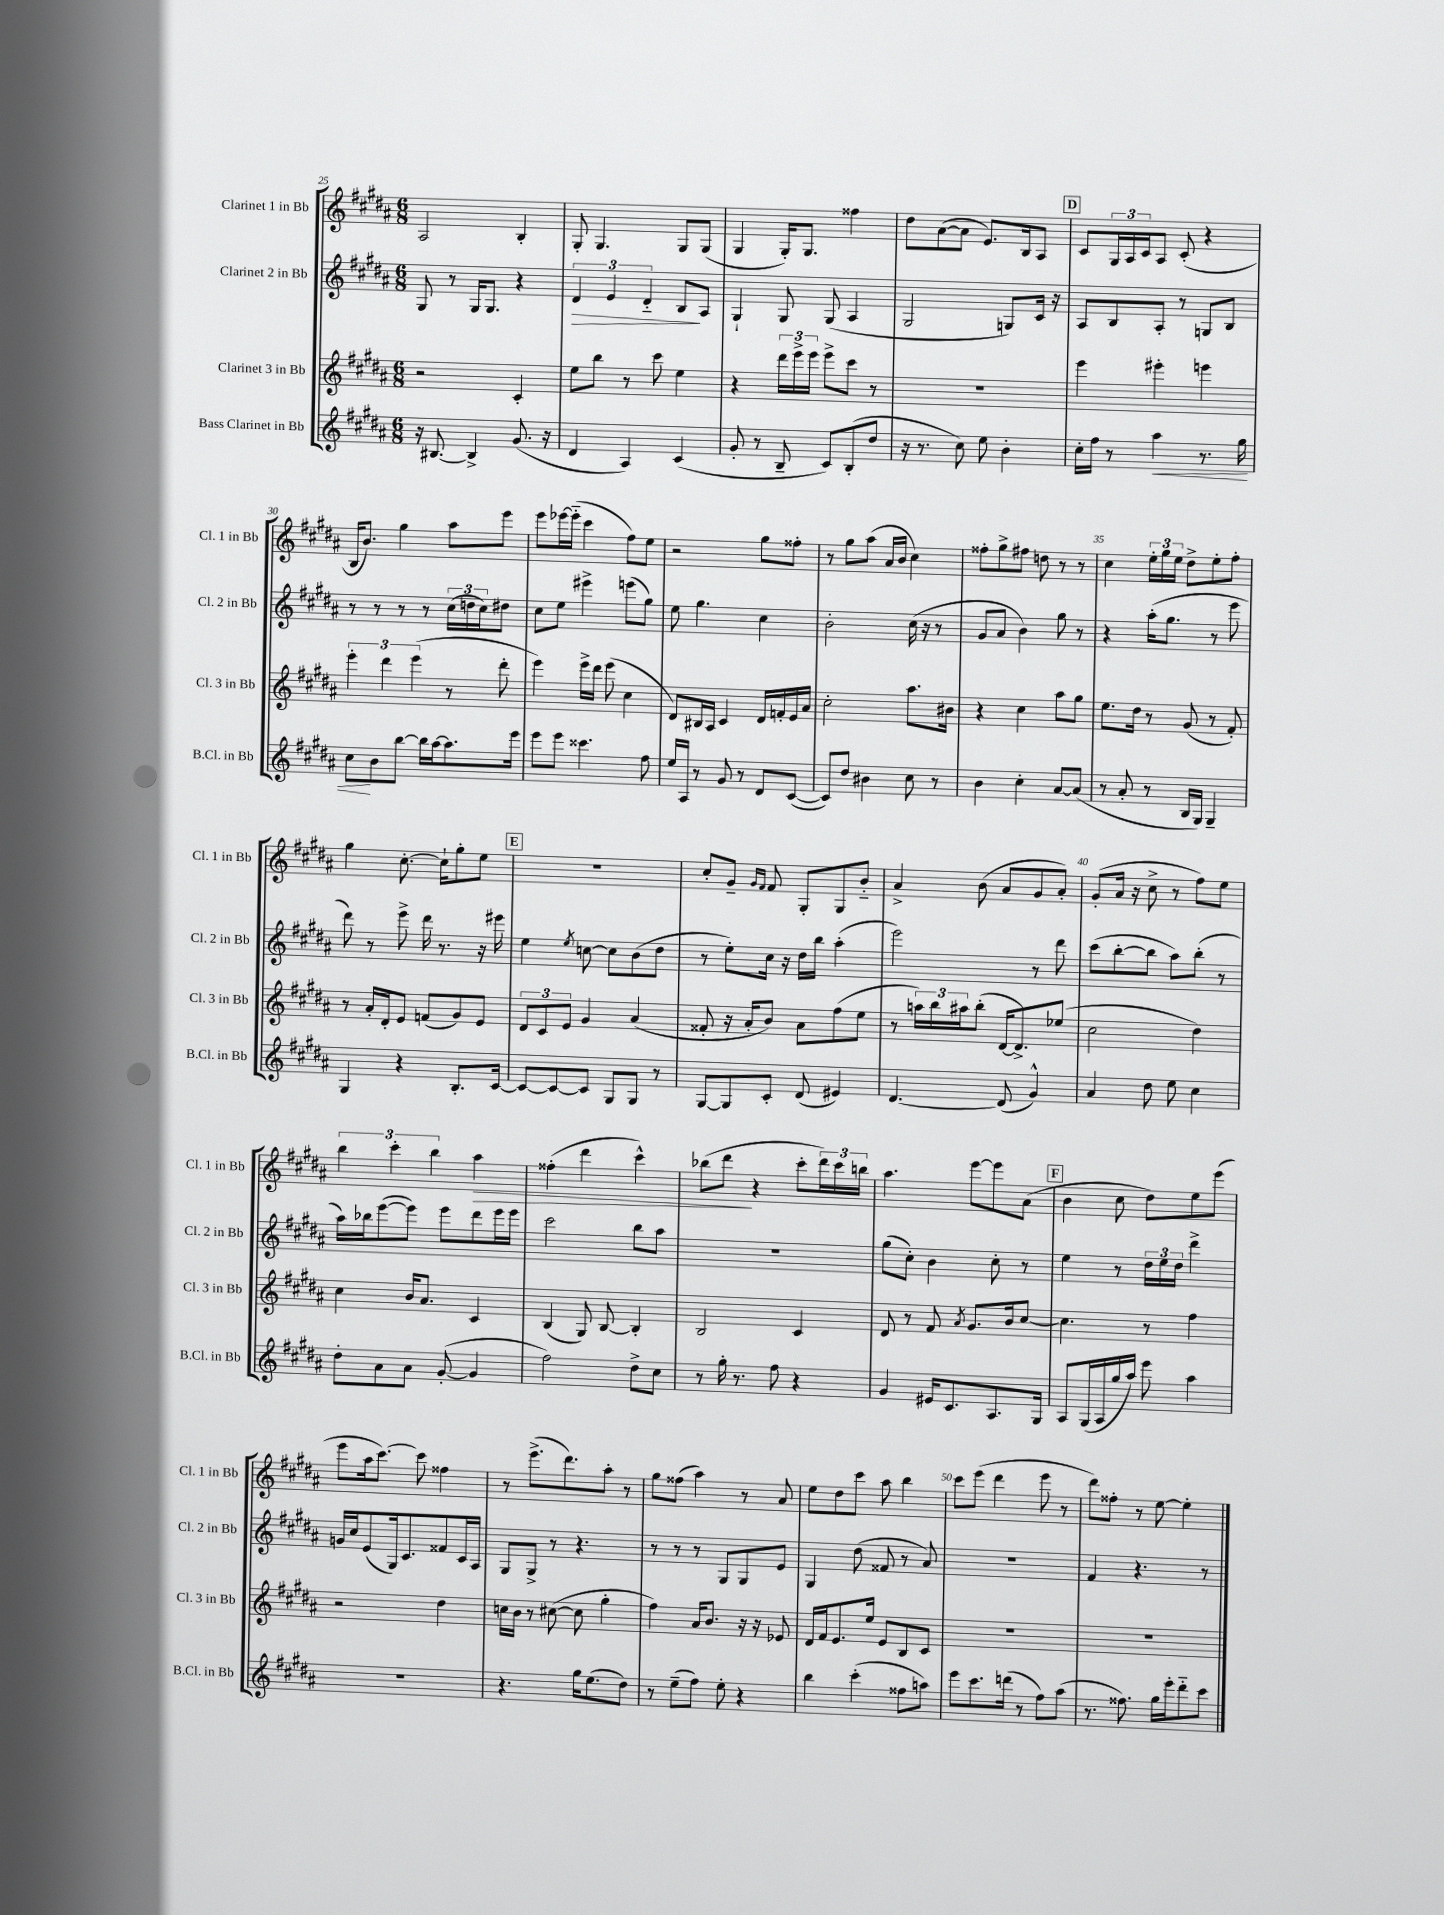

**kern	**dynam	**kern	**kern	**dynam	**kern	**dynam
*part4	*part4	*part3	*part2	*part2	*part1	*part1
*staff4	*staff4	*staff3	*staff2	*staff2	*staff1	*staff1
*I"Bass Clarinet in Bb	*	*I"Clarinet 3 in Bb	*I"Clarinet 2 in Bb	*	*I"Clarinet 1 in Bb	*
*I'B.Cl. in Bb	*	*I'Cl. 3 in Bb	*I'Cl. 2 in Bb	*	*I'Cl. 1 in Bb	*
*clefG2	*	*clefG2	*clefG2	*	*clefG2	*
*k[f#c#g#d#a#]	*	*k[f#c#g#d#a#]	*k[f#c#g#d#a#]	*	*k[f#c#g#d#a#]	*
*M6/8	*	*M6/8	*M6/8	*	*M6/8	*
=25	=25	=25	=25	=25	=25	=25
16r	.	2r	8G#/	.	2A#/	.
[8.B#X/	.	.	.	.	.	.
.	.	.	8r	.	.	.
4B#^/]	.	.	16G#/KL	.	.	.
.	.	.	8.G#/J	.	.	.
(8.g#/	.	4c#'/	4r	.	4B'/	.
16r	.	.	.	.	.	.
=26	=26	=26	=26	=26	=26	=26
!	!	!	!	!LO:HP:b	!	!
4d#/	.	8ee\L	6d#/	>	8G#'/	.
.	.	8bb\J	.	.	4.G#/	.
.	.	.	6e/	.	.	.
4A#/)	.	8r	.	.	.	.
.	.	.	6d#/	.	.	.
.	.	8ccc#\	.	.	.	.
(4c#/	.	4ee\	8B/L	.	8G#/L	.
.	.	.	8A#/J	]	(8G#/J	.
=27	=27	=27	=27	=27	=27	=27
8g#'/	.	4r	4G#`/	.	4G#/	.
8r	.	.	.	.	.	.
8B~/	.	24ddd#\LL	8G#/	.	16G#'/KL)	.
.	.	24eee^\	.	.	.	.
.	.	.	.	.	8.G#/J	.
.	.	24eee\JJ	.	.	.	.
8c#/L)	.	8eee^\L	(8G#/	.	.	.
(8B'/	.	8ccc#\J	4A#/	.	4ff##X\	.
8dd#/J	.	8r	.	.	.	.
=28	=28	=28	=28	=28	=28	=28
16r	.	2.r	2G#/	.	8dd#\L	.
8.r	.	.	.	.	.	.
.	.	.	.	.	([8a#\	.
8cc#\)	.	.	.	.	8a#\J]	.
8ee\	.	.	.	.	8.e/L)	.
4b'\	.	.	8Gn/L)	.	.	.
.	.	.	.	.	16B/k	.
.	.	.	16c#/Jk	.	8A#/J	.
.	.	.	16r	.	.	.
!!LO:REH:place=s1:t=D
=29	=29	=29	=29	=29	=29	=29
16cc#'\LL	.	4eee\	8A#/L	.	8c#/L	.
16ff#\JJ	.	.	.	.	.	.
8r	.	.	8B/	.	24G#/L	.
.	.	.	.	.	24A#/	.
.	.	.	.	.	24c#/J	.
!	!LO:HP:b	!	!	!	!	!
4aa#\	<	4eee#X'\	8A#'/J	.	8A#/J	.
.	.	.	8r	.	(8c#'/	.
8.r	.	4eeen\	8Gn/L	.	4r	.
.	.	.	8B/J	.	.	.
16gg#\	.	.	.	.	.	.
!!LO:LB:g=z
=30	=30	=30	=30	=30	=30	=30
8cc#\L	.	6eee'\	8r	.	16B/KL	.
.	.	.	.	.	8.b/J)	.
8b\	[	.	8r	.	.	.
.	.	6ddd#\	.	.	.	.
[8bb\J	.	.	8r	.	4gg#\	.
.	.	(6eee\	.	.	.	.
16bb\LL]	.	.	8r	.	.	.
[16aa#\J	.	.	.	.	.	.
8.aa#\]	.	8r	(24cc#\LL	.	8aa#\L	.
.	.	.	24ddn\	.	.	.
.	.	.	24cc#\J)	.	.	.
.	.	8ddd#'\	8dd#X\J	.	8eee\J	.
16eee\Jk	.	.	.	.	.	.
=31	=31	=31	=31	=31	=31	=31
8eee\L	.	4eee\)	8cc#\L	.	8eee\L	.
8eee\J	.	.	8ee\J	.	[16eee-X\L	.
.	.	.	.	.	(16eee-\JJ]	.
4.ccc##X\	.	16eee^\LL	4eee#X^\	.	4ccc#\	.
.	.	16ddd#\JJ	.	.	.	.
.	.	(8eee\	.	.	.	.
.	.	4cc#\	(8eeen\L	.	8ff#\L)	.
8ff#\	.	.	8gg#\J)	.	8ee\J	.
=32	=32	=32	=32	=32	=32	=32
16ee/LL	.	8d#/L)	8ee\	.	2r	.
16A#/JJ	.	.	.	.	.	.
8r	.	16B#X/L	4.gg#\	.	.	.
.	.	16A#/JJ	.	.	.	.
8g#/	.	4c#/	.	.	.	.
8r	.	.	.	.	.	.
8d#/L	.	16d#/LL	4cc#\	.	8gg#\L	.
.	.	16fn'/	.	.	.	.
([8c#/J	.	16e/	.	.	8ff##X'\J	.
.	.	16a#/JJ	.	.	.	.
=33	=33	=33	=33	=33	=33	=33
8c#/L])	.	2cc#'\	2b'\	.	8r	.
8dd#/J	.	.	.	.	8gg#\L	.
4b#X\	.	.	.	.	(8aa#\J	.
.	.	.	.	.	16a#/LL	.
.	.	.	.	.	16b/JJ	.
8cc#\	.	8.aa#\L	(16cc#\	.	4cc#\)	.
.	.	.	16r	.	.	.
8r	.	.	8r	.	.	.
.	.	16b#X\Jk	.	.	.	.
=34	=34	=34	=34	=34	=34	=34
4b\	.	4r	8g#/L	.	8ff##X'\L	.
.	.	.	8a#/J	.	8gg#^\	.
4cc#'\	.	4cc#\	4b\)	.	8ff#X\J	.
.	.	.	.	.	8ddn\	.
[8a#/L	.	8aa#\L	8gg#\	.	8r	.
(8a#/J]	.	8gg#\J	8r	.	8r	.
=35	=35	=35	=35	=35	=35	=35
8r	.	8.ee\L	4r	.	4cc#\	.
8a#'/	.	.	.	.	.	.
.	.	16dd#\Jk	.	.	.	.
8r	.	8r	(16aa#'\KL	.	24ee'\LL	.
.	.	.	.	.	24gg#\	.
.	.	.	8.gg#\J	.	.	.
.	.	.	.	.	24ee\JJ	.
16B/LL	.	(8g#/	.	.	8dd#^\L	.
16G#/JJ)	.	.	.	.	.	.
4G#~/	.	8r	8r	.	8ee'\	.
.	.	8f#'/)	8eee\	.	8ff#'\J	.
!!LO:LB:g=z
=36	=36	=36	=36	=36	=36	=36
4G#/	.	8r	8ddd#\)	.	4gg#\	.
.	.	16a#'/LL	8r	.	.	.
.	.	16d#'/J	.	.	.	.
4r	.	8e/J	8eee^\	.	[8.cc#'\	.
.	.	(8fn/L	16ddd#\	.	.	.
.	.	.	8.r	.	16cc#`\KL]	.
8.B'/L	.	8g#/)	.	.	8gg#'\	.
.	.	8e/J	16r	.	8ee\J	.
[16c#/Jk	.	.	16eee#X\	.	.	.
!!LO:REH:place=s1:t=E
=37	=37	=37	=37	=37	=37	=37
8c#/L_	.	12d#/L	4ee\	.	2.r	.
.	.	12c#/	.	.	.	.
8c#/_	.	.	.	.	.	.
.	.	12e/J	.	.	.	.
.	.	.	8qee/	.	.	.
8c#/J]	.	4g#/	[8ccn\	.	.	.
8G#/L	.	.	8cc\L]	.	.	.
8G#/J	.	(4a#/	(8b\	.	.	.
8r	.	.	8dd#\J	.	.	.
=38	=38	=38	=38	=38	=38	=38
[8G#/L	.	8f##X'/	8r	.	8cc#'/L	.
8G#/]	.	16r	8ee'\L)	.	8g#~/J	.
.	.	16a#'/KL	.	.	.	.
.	.	.	.	.	16qqg#/LL	.
.	.	.	.	.	16qqf#/JJ	.
8c#'/J	.	8b/J)	16cc#\Jk	.	8f#/	.
.	.	.	16r	.	.	.
(8d#/	.	8a#\L	16dd#\LL	.	8G#'/L	.
.	.	.	16bb\JJ	.	.	.
4e#X/)	.	(8ff#\	(4aa#'\	.	8G#/	.
.	.	8ee\J	.	.	8b/J	.
=39	=39	=39	=39	=39	=39	=39
[4.d#/	.	8r	2eee\)	.	4a#^/	.
.	.	24aan\LL)	.	.	.	.
.	.	24bb\	.	.	.	.
.	.	24aa#X\J	.	.	.	.
.	.	(8bb'\J	.	.	(8b\	.
(8d#/]	.	[16d#/KL	.	.	8a#/L	.
.	.	8.d#^/])	.	.	.	.
4g#^^/)	.	.	8r	.	8g#/	.
.	.	(8ee-X/J	8ddd#\	.	8a#'/J)	.
=40	=40	=40	=40	=40	=40	=40
4a#/	.	2cc#\	(8ccc#\L	.	(8g#'/L	.
.	.	.	[8bb'\	.	16a#/Jk	.
.	.	.	.	.	16r	.
8dd#\	.	.	8bb\J]	.	8cc#^\	.
8ee\	.	.	8aa#\L)	.	8r	.
4cc#\	.	4dd#\)	(8bb'\J	.	8ff#\L)	.
.	.	.	8r	.	8ee\J	.
!!LO:LB:g=z
=41	=41	=41	=41	=41	=41	=41
8dd#'\L	.	4cc#\	16aa#\LL)	.	6bb\	.
.	.	.	16bb-X\J	.	.	.
8a#\	.	.	([8eee\	.	.	.
.	.	.	.	.	6ccc#'\	.
8a#\J	.	16b/KL	8eee\J])	.	.	.
.	.	8.a#/J	.	.	.	.
.	.	.	.	.	6bb\	.
([8g#'/	.	.	8eee\L	.	.	.
!	!	!	!	!	!	!LO:HP:b
4g#/]	.	4c#/	8ddd#\	.	4aa#\	>
.	.	.	16eee\L	.	.	.
.	.	.	16eee\JJ	.	.	.
=42	=42	=42	=42	=42	=42	=42
2ff#\)	.	(4B/	2ccc#\	.	(4ff##X'\	.
.	.	8G#/)	.	.	4ddd#\	.
.	.	[8B/	.	.	.	.
8dd#^\L	.	4B'/]	8bb\L	.	4ccc#^^\)	.
8cc#\J	.	.	8aa#\J	.	.	.
=43	=43	=43	=43	=43	=43	=43
8r	.	2B/	2.r	.	(8bb-X\L	.
16gg#'\	.	.	.	.	8ddd#\J	.
8.r	.	.	.	.	.	.
.	.	.	.	.	4r	]
8ff#\	.	.	.	.	.	.
4r	.	4c#/	.	.	8ccc#'\L	.
.	.	.	.	.	24ddd#\L)	.
.	.	.	.	.	24ccc#\	.
.	.	.	.	.	24bbn\JJ	.
=44	=44	=44	=44	=44	=44	=44
4g#/	.	8d#/	(8gg#\L	.	4.aa#\	.
.	.	8r	8cc#'\J)	.	.	.
16e#X/KL	.	8f#/	4b\	.	.	.
8.c#/	.	.	.	.	.	.
.	.	8qa#/	.	.	.	.
.	.	8.g#/L	.	.	[8eee\L	.
8.A#/	.	.	8cc#'\	.	8eee\]	.
.	.	16b/k	.	.	.	.
.	.	[8cc#/J	8r	.	(8a#\J	.
16G#/Jk	.	.	.	.	.	.
!!LO:REH:place=s1:t=F
=45	=45	=45	=45	=45	=45	=45
8A#/L	.	4.cc#\]	4ee\	.	4b\	.
(16G#/L	.	.	.	.	.	.
16A#/	.	.	.	.	.	.
16gg#/	.	.	8r	.	8cc#\	.
16aa#/JJ)	.	.	.	.	.	.
8eee\	.	8r	24dd#\LL	.	8dd#\L)	.
.	.	.	24ee\	.	.	.
.	.	.	24dd#\JJ	.	.	.
4aa#\	.	4ff#\	4ddd#^\	.	8ee\	.
.	.	.	.	.	(8eee\J	.
!!LO:LB:g=z
=46	=46	=46	=46	=46	=46	=46
2.r	.	2r	16gn/LL	.	8eee\L	.
.	.	.	16cc#/J	.	.	.
.	.	.	(8e/	.	16aa#\k	.
.	.	.	.	.	[8.ccc#\J)	.
.	.	.	16G#/k)	.	.	.
.	.	.	8.c#/	.	.	.
.	.	.	.	.	8ccc#\]	.
.	.	4dd#\	8f##X/	.	4ff##X\	.
.	.	.	16c#/L	.	.	.
.	.	.	16A#/JJ	.	.	.
=47	=47	=47	=47	=47	=47	=47
4.r	.	16ccn\LL	8G#/L	.	8r	.
.	.	16b\JJ	.	.	.	.
.	.	8r	8G#^/J	.	(8.eee^\L	.
.	.	([8cc#X\	8r	.	.	.
.	.	.	.	.	8.ddd#\)	.
16gg#\KL	.	8cc#\]	4.r	.	.	.
(8.ee\	.	.	.	.	.	.
.	.	4gg#'\	.	.	8aa#'\J	.
8dd#\J)	.	.	.	.	8r	.
=48	=48	=48	=48	=48	=48	=48
8r	.	4ff#\)	8r	.	8gg#\L	.
(8ee~\L	.	.	8r	.	(8ff##X\J	.
8ff#\J)	.	16a#/KL	8r	.	4aa#\)	.
.	.	8.b/J	.	.	.	.
8ee'\	.	.	8G#/L	.	.	.
4r	.	16r	8G#/	.	8r	.
.	.	16r	.	.	.	.
.	.	8e-X/	8e/J	.	8a#/	.
=49	=49	=49	=49	=49	=49	=49
4bb\	.	16d#/LL	4G#/	.	8ee\L	.
.	.	16f#/J	.	.	.	.
.	.	8.e/	.	.	8dd#\	.
(4ccc#'\	.	.	(8dd#\	.	8ccc#\J	.
.	.	16ee/Jk	.	.	.	.
.	.	8e/L	8f##X/	.	8aa#\	.
8ff##X\L	.	8B/	8r	.	4bb\	.
8aan\J)	.	8c#/J	8a#/)	.	.	.
=50	=50	=50	=50	=50	=50	=50
8eee\L	.	2.r	2.r	.	8ccc#\L	.
8.ccc#\	.	.	.	.	(8eee\J	.
.	.	.	.	.	4ddd#\	.
(16dddn\Jk	.	.	.	.	.	.
8r	.	.	.	.	.	.
8ff#\L)	.	.	.	.	8eee\	.
(8aa#\J	.	.	.	.	8r	.
=51	=51	=51	=51	=51	=51	=51
8.r	.	2.r	4f#/	.	8ddd#\L)	.
.	.	.	.	.	8ff##X'\J	.
8.ff##X\)	.	.	.	.	.	.
.	.	.	4.r	.	8r	.
16gg#\LL	.	.	.	.	[8ee\	.
16eee'\J	.	.	.	.	.	.
8ddd#\	.	.	.	.	4ee'\]	.
8ccc#\J	.	.	8r	.	.	.
==	==	==	==	==	==	==
*-	*-	*-	*-	*-	*-	*-
